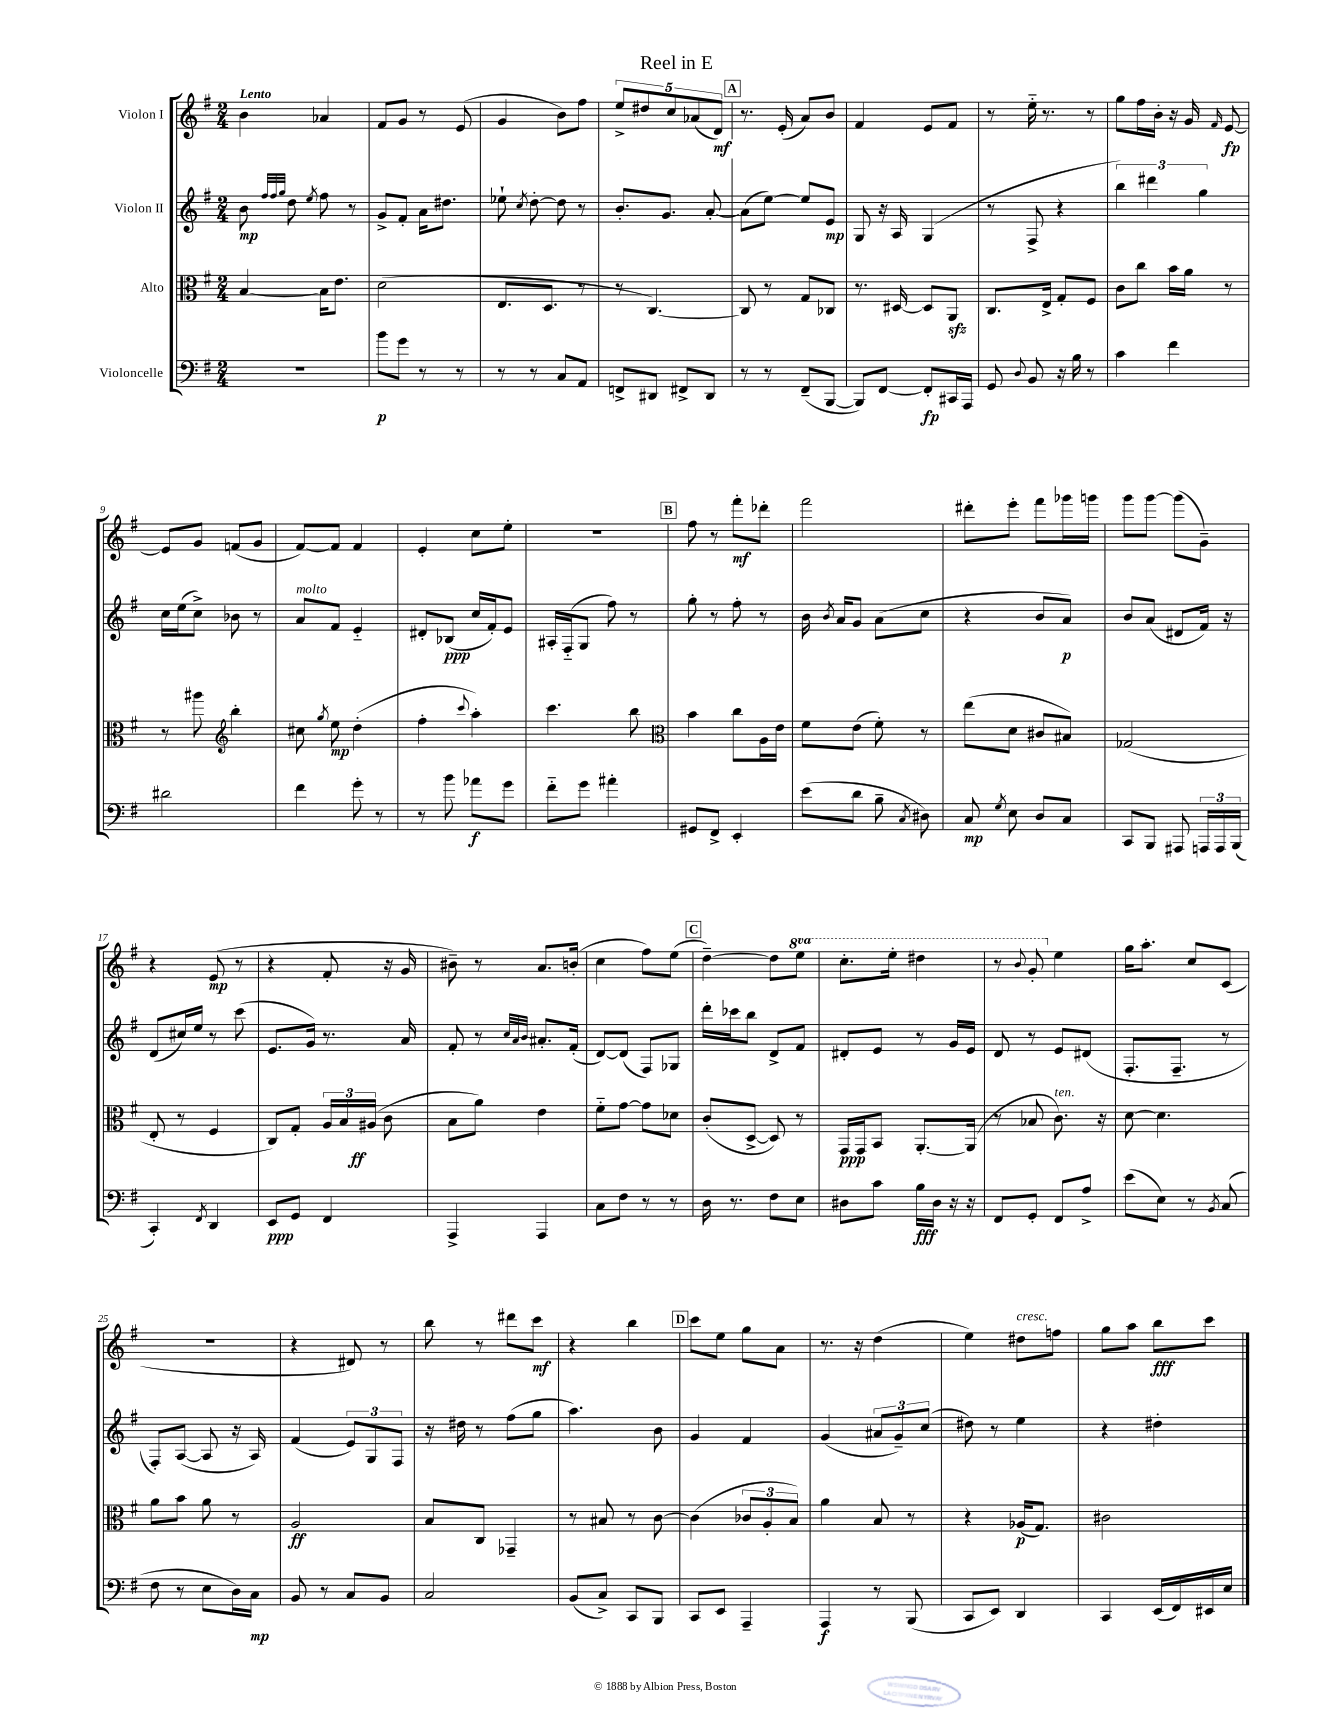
\header { title = "Reel in E" }
<<
\new StaffGroup <<
\new Staff = "s0" \with { instrumentName = "Violon I" } {
    \clef treble \key g \major \numericTimeSignature \time 2/4 \set Staff.ottavationMarkups = #ottavation-simple-ordinals \tempo "Lento"
    \autoBeamOff b'4 aes'4 |
    fis'8[ g'8] r8 e'8( |
    g'4 b'8[) fis''8] |
    \tuplet 5/4 { e''8[-> dis''8 c''8 aes'8( d'8]\mf) } |
    \mark \markup { \box "A" } r8. e'16-.( a'8[) b'8] |
    fis'4 e'8[ fis'8] |
    r8 e''16-_ r8. r8 |
    g''8[ fis''16 b'16]-. r16 g'16 \grace { fis'16 } e'8~\fp |
    e'8[ g'8] f'8[( g'8] |
    fis'8[~) fis'8] fis'4 |
    e'4-. c''8[ e''8]-. |
    r2 |
    \mark \markup { \box "B" } fis''8 r8 fis'''8[-.\mf des'''8]-. |
    fis'''2 |
    dis'''8[-. e'''8]-. fis'''8[ ges'''16 g'''16] |
    g'''8[ g'''8]~ g'''8[( g'8]--) |
    r4 e'8\mp( r8 |
    r4 fis'8-. r16 g'16 |
    bis'8--) r8 a'8.[ b'16]-.( |
    c''4 fis''8[) e''8]( |
    \mark \markup { \box "C" } d''4~--) d''8[ \ottava #1 e'''8] |
    c'''8.[-. e'''16]-. dis'''4 |
    r8 \appoggiatura { b''8 } g''8-. \ottava #0 e''4 |
    g''16[ a''8.]-. c''8[ c'8]( |
    R2 |
    r4 dis'8) r8 |
    b''8 r8 dis'''8[ c'''8]\mf |
    r4 b''4 |
    \mark \markup { \box "D" } c'''8[ e''8] g''8[ a'8] |
    r8. r16 d''4( |
    e''4) dis''8[^\markup { \italic "cresc." } f''8] |
    g''8[ a''8] b''8[\fff c'''8] \bar "|." |
}
\new Staff = "s1" \with { instrumentName = "Violon II" } {
    \clef treble \key g \major \numericTimeSignature \time 2/4
    \autoBeamOff b'8\mp \grace { fis''32[ fis''32 g''32] } d''8 \acciaccatura { e''8 } fis''8 r8 |
    g'8[-> fis'8]-. a'16[ dis''8.] |
    ees''8-! \acciaccatura { c''8 } d''8~-. d''8 r8 |
    b'8.[-. g'8.] a'8~-. |
    \mark \markup { \box "A" } a'8[( e''8]~) e''8[ e'8]\mp |
    g8 r16 a16 g4( |
    r8 fis8-> r4 |
    \tuplet 3/2 { b''4) dis'''4 g''4 } |
    c''16[ e''16( c''8]->) bes'8 r8 |
    a'8[^\markup { \italic "molto" } fis'8] e'4-_ |
    dis'8[-. bes8]\ppp( c''16[ fis'16-.) e'8] |
    ais16[-. fis16-_( g8] fis''8) r8 |
    \mark \markup { \box "B" } g''8-. r8 fis''8-. r8 |
    b'16 \acciaccatura { b'8 } a'16[ g'8] a'8[( c''8] |
    r4 b'8[ a'8]\p) |
    b'8[ a'8]( dis'8[ fis'16]) r16 |
    d'8[( cis''16) e''16] r8 c'''8( |
    e'8.[ g'16]) r8. a'16 |
    fis'8-. r8 \grace { c''32[ a'32 b'32] } ais'8.[-. fis'16]-.( |
    d'8[~) d'8]( fis8[) ges8] |
    \mark \markup { \box "C" } d'''16[-. ces'''16 b''8] d'8[-> fis'8] |
    dis'8[-. e'8] r8 g'16[ e'16] |
    d'8 r8 e'8[ dis'8]( |
    fis8.[-. fis8.]-- r8 |
    fis8[-.) a8]~( a8 r16 a16) |
    fis'4( \tuplet 3/2 { e'8[) g8 fis8] } |
    r16 dis''16 r8 fis''8[( g''8] |
    a''4.) b'8 |
    \mark \markup { \box "D" } g'4 fis'4 |
    g'4( \tuplet 3/2 { ais'8[ g'8--) c''8]( } |
    dis''8) r8 e''4 |
    r4 dis''4-. \bar "|." |
}
\new Staff = "s2" \with { instrumentName = "Alto" } {
    \clef alto \key g \major \numericTimeSignature \time 2/4
    \autoBeamOff b4~ b16[ e'8.] |
    d'2( |
    e8.[ d8.] r8 |
    r8 c4.~) |
    \mark \markup { \box "A" } c8 r8 g8[ ces8] |
    r8. dis16~ dis8[ a,8]\sfz |
    c8.[ e16]-> g8[-. fis8] |
    c'8[ c''8] b'16[ a'16] r8 |
    r8 ais''8 \clef treble b''4-. |
    cis''8 \acciaccatura { g''8 } e''8\mp d''4-.( |
    fis''4-. \appoggiatura { c'''8 } a''4-.) |
    c'''4. b''8 |
    \mark \markup { \box "B" } \clef alto b'4 c''8[ a16 e'16] |
    fis'8[ e'8]( fis'8-.) r8 |
    e''8[( d'8] cis'8[ bis8]) |
    ges2( |
    e8-. r8 fis4 |
    c8[) g8]-. \tuplet 3/2 { a16[ b16 ais16]\ff( } c'8 |
    b8[ a'8]) e'4 |
    fis'8[-_ g'8]~ g'8[ des'8] |
    \mark \markup { \box "C" } c'8[-.( d8]~-> d8) r8 |
    g,16[\ppp g,16 b,8] a,8.[~-. a,16]( |
    r8 bes8 c'8.^\markup { \italic "ten." }) r16 |
    d'8~ d'4. |
    a'8[ b'8] a'8 r8 |
    a2\ff |
    b8[ c8] ges,4-- |
    r8 bis8 r8 c'8~ |
    \mark \markup { \box "D" } c'4( \tuplet 3/2 { ces'8[ a8-. b8]) } |
    a'4 b8 r8 |
    r4 aes16[\p( g8.]) |
    cis'2 \bar "|." |
}
\new Staff = "s3" \with { instrumentName = "Violoncelle" } {
    \clef bass \key g \major \numericTimeSignature \time 2/4
    \autoBeamOff R2 |
    b'8[\p g'8] r8 r8 |
    r8 r8 c8[ a,8] |
    f,8[-> dis,8] fis,8[-> dis,8] |
    \mark \markup { \box "A" } r8 r8 fis,8[--( b,,8]~ |
    b,,8[) fis,8]~ fis,8[-.\fp cis,16 a,,16] |
    g,8 \appoggiatura { d8 } b,8 r16 b16 r8 |
    c'4 fis'4 |
    dis'2 |
    fis'4 g'8-. r8 |
    r8 b'8 aes'8[\f g'8] |
    fis'8[-_ g'8] ais'4-. |
    \mark \markup { \box "B" } gis,8[ fis,8]-> e,4-. |
    e'8[( d'8] b8-- \acciaccatura { c8 } dis8) |
    c8\mp \acciaccatura { g8 } e8 d8[ c8] |
    c,8[ b,,8] ais,,8 \tuplet 3/2 { a,,16[ a,,16 b,,16]( } |
    c,4-.) \acciaccatura { fis,8 } d,4 |
    e,8[\ppp g,8] fis,4 |
    a,,4-> a,,4 |
    c8[ fis8] r8 r8 |
    \mark \markup { \box "C" } d16 r8. fis8[ e8] |
    dis8[ c'8] b16[\fff dis16] r16 r16 |
    fis,8[ g,8]-. fis,8[ a8]-> |
    e'8[( e8]) r8 \acciaccatura { b,8 } c8( |
    fis8 r8 e8[ d16) c16]\mp |
    b,8 r8 c8[ b,8] |
    c2 |
    b,8[( c8]->) c,8[ b,,8] |
    \mark \markup { \box "D" } c,8[ e,8] a,,4-- |
    a,,4\f r8 b,,8( |
    c,8[ e,8]) d,4 |
    c,4 e,16[( fis,16) eis,16 e16] \bar "|." |
}
>>
>>
